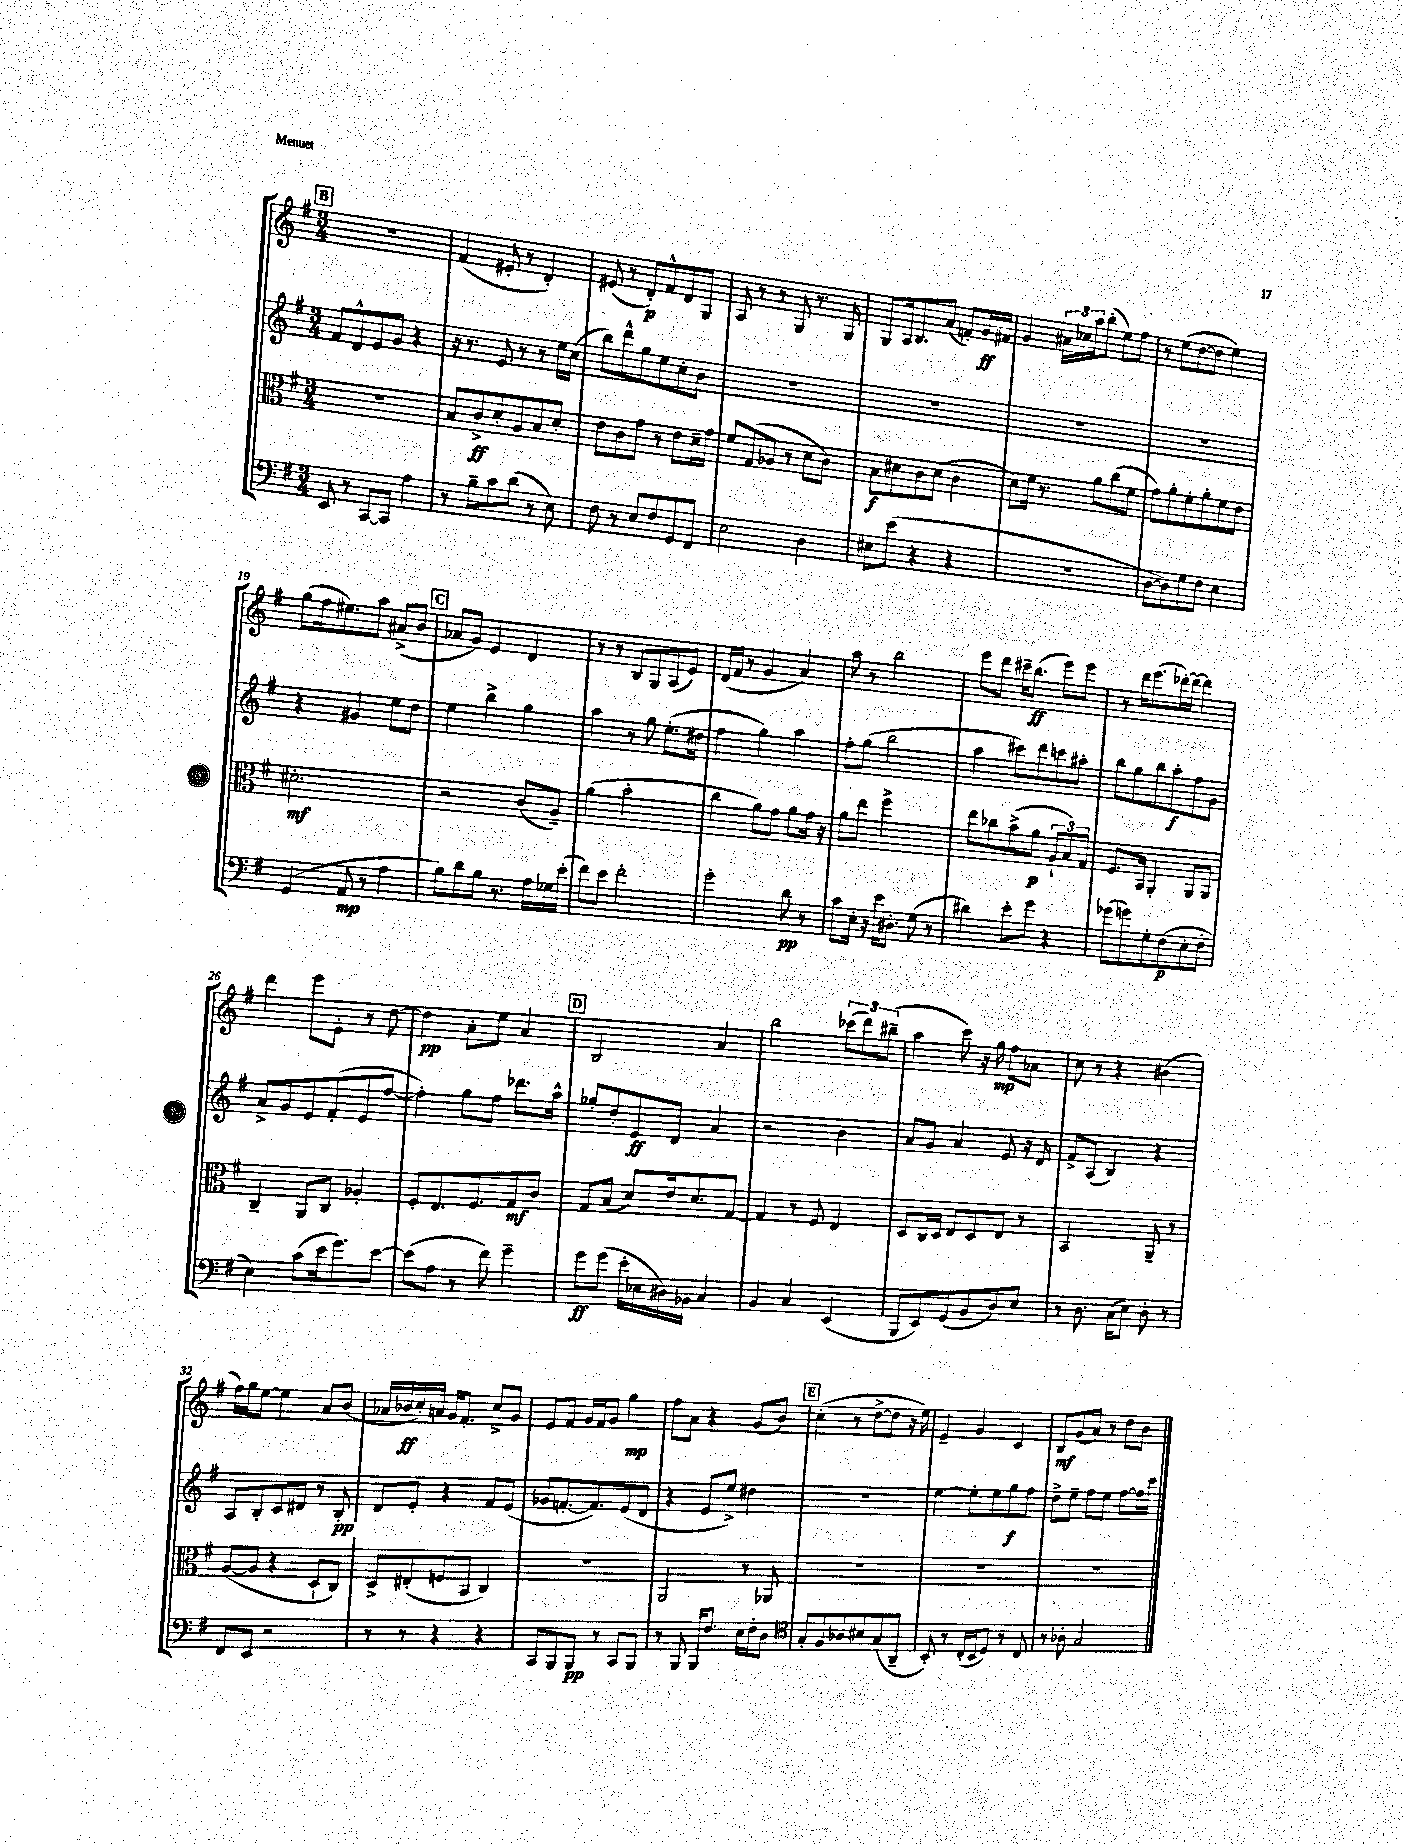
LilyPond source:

<<
\new StaffGroup <<
\new Staff = "s0" {
    \clef treble \key g \major \numericTimeSignature \time 3/4
    \mark \markup { \box "B" } R2. |
    fis'4( eis'8-. r8 d'4-.) |
    eis'8( r8 d'8-.\p) fis'8-^ d'8 g8 |
    a8 r8 r8 g8 r8. g16 |
    g8 a16 b8. a'8( f'8-.) g'16\ff fis'16 |
    g'4 \tuplet 3/2 { ais'16 ces''16 a''16 } b''8-.( e''8) fis''8 |
    r8 e''8( d''8~ d''8 e''4) |
    g''8( fis''16 eis''8.) a''8 ais'8->( b'8 |
    \mark \markup { \box "C" } aes'8 g'8) e'4 d'4 |
    r8 r8 b8 g8 a8( e'8) |
    d'16( fis'16 r8 g'4 a'4) |
    a''8 r8 b''2 |
    e'''8 d'''8 cis'''16-- b''8.\ff( e'''8) e'''8 |
    r8 d'''16 e'''8.( des'''16~-.) des'''16~ des'''4 |
    d'''4 e'''8 e'8-. r8 d''8~ |
    d''4\pp a'8-. e''8 a'4 |
    \mark \markup { \box "D" } b2 a'4 |
    b''2 \tuplet 3/2 { ces'''8( d'''8) bis''8--( } |
    a''4 c'''8) r16 g''16\mp fis''8 aes'8 |
    c''8 r8 r4 bis'4( |
    fis''16) g''16 e''8~ e''4 a'8 b'8( |
    aes'16 bes'16\ff c''16-.) a'16 g'16 fis'8.-. c''8-> g'8 |
    e'8 fis'8 g'16 fis'16 g'8 g''4\mp |
    fis''8 a'8 r4 g'8( b'8) |
    \mark \markup { \box "E" } c''4-.( r8 d''8~-> d''8 r16 e''16) |
    e'4-- g'4 c'4 |
    b8\mf g'8( a'8) r8 d''8 b'8 \bar "|." |
}
\new Staff = "s1" {
    \clef treble \key g \major \numericTimeSignature \time 3/4
    \mark \markup { \box "B" } fis'8 d'8-^ e'8 g'8 r4 |
    r16 r8. e'8 r8 r8 e''16 c''16( |
    b''8) d'''8-^ g''8 e''8 c''8-. b'8 |
    R2. |
    R2. |
    R2. |
    R2. |
    r4 gis'4 e''8 d''8 |
    \mark \markup { \box "C" } e''4 b''4-> g''4 |
    a''4 r8 g''8 e''8.-.( dis''16 |
    fis''4 g''4) a''4 |
    fis''8-. g''8( b''2 |
    a''4 cis'''8) d'''8 c'''8 ais''8-. |
    b''8 g''8 b''8 a''8-.\f fis''8 g'8 |
    a'8-> g'8 e'8 fis'8-.( e'8 fis''8~ |
    fis''4-.) g''8 fis''8 des'''8. a''16-^ |
    \mark \markup { \box "D" } ges''8-. d''8-. e'8\ff d'8 a'4 |
    r2 b'4 |
    a'8 g'8 a'4 e'8 r16 d'16 |
    fis'8-> a8( b4) r4 |
    a8 b8-. c'8 dis'8 r8 b8-.\pp |
    d'8 e'8-. r4 fis'8 e'8( |
    ges'8 f'8.~-. f'8.) e'8( d'8 |
    r4 e'8 e''8->) dis''4 |
    \mark \markup { \box "E" } R2. |
    e''4~ e''8-. e''8 g''8\f fis''8 |
    d''8-> e''8-- fis''8 e''8 fis''8~ fis''16 c'''16 \bar "|." |
}
\new Staff = "s2" {
    \clef alto \key g \major \numericTimeSignature \time 3/4
    \mark \markup { \box "B" } R2. |
    b8 c'8->\ff d'8-. a8 b8 d'8-. |
    e'8 c'8 g'8 r8 e'8 d'16-- g'16 |
    fis'8 g8( aes8 r8 d'8 c'8) |
    b8\f dis'8 c'8 dis'8( c'4 |
    d'8) fis'16 r8. a'8 c''8( fis'8 |
    g'8) a'8-. fis'8-. a'8-. fis'8 e'8 |
    dis'2.-.\mf |
    \mark \markup { \box "C" } r2 c'8( a8--) |
    a'4( b'2-. |
    c''4 a'8) g'8 a'8 g'16 r16 |
    a'8 e''8 fis''2-> |
    e''8 ces''8 b'8->( a'8\p \tuplet 3/2 { a8-! b8) g8 } |
    fis8. b,16 a,4-. a,8 a,8 |
    c4-- a,8 c8 aes4-. |
    fis8-. e8. fis8. g8\mf c'8 |
    \mark \markup { \box "D" } g8 b8( d'8) e'16 d'8. g8~ |
    g4 r8 fis8 e4 |
    d8 c16 d16 e8 d8 e8 r8 |
    b,2 a,8-- r8 |
    a8~( a8 r4 d8-! c8) |
    d8-> eis8-.( f8 b,8 c4) |
    R2. |
    a,2 r8 aes,8 |
    \mark \markup { \box "E" } R2. |
    R2. |
    R2. \bar "|." |
}
\new Staff = "s3" {
    \clef bass \key g \major \numericTimeSignature \time 3/4
    \mark \markup { \box "B" } e,8 r8 c,8~ c,8 a4 |
    r8 b8-- c'8 d'8( r8 e8) |
    fis8 r8 e8 fis8 g,8 fis,8 |
    e2 d4 |
    eis8 e'8( r4 r4 |
    R2. |
    d8~ d8) g8 fis8 e4 |
    g,4( a,8\mp r8 a4 |
    \mark \markup { \box "C" } b8) d'8 b8 r8. a16 ges16 e'16-.( |
    fis'8) e'8 fis'2-. |
    g'2-. d'8\pp r8 |
    c'8 e16-. r16 e'16 dis8.-. g8( r8 |
    dis'4) e'8-. g'8 r4 |
    ges'8( g'8) g8-. fis8\p( e8-. fis8-. |
    e4) c'8( e'16 g'8.) e'8~ |
    e'8( a8 r8 fis'8) g'4-- |
    \mark \markup { \box "D" } g'8\ff g'8( e'16-. ees16 dis16) bes,16 c4 |
    b,4 c4 e,4( |
    b,,8 e,8) g,8( b,8 d8) e8 |
    r8 d8. c16( e8) d8-. r8 |
    fis,8 e,8 r2 |
    r8 r8 r4 r4 |
    c,8 b,,8 b,,8\pp r8 c,8 b,,8 |
    r8 b,,8 b,,16 fis8. e16 fis16-. d8 |
    \mark \markup { \box "E" } \clef tenor g8-. fis8 aes8 bis8 g8( a,8-- |
    b,8-.) r8 c16-.( b,16 d8) r8 c8 |
    r8 aes8-. g2 \bar "|." |
}
>>
>>
\layout { \context { \Score currentBarNumber = #12 } }
